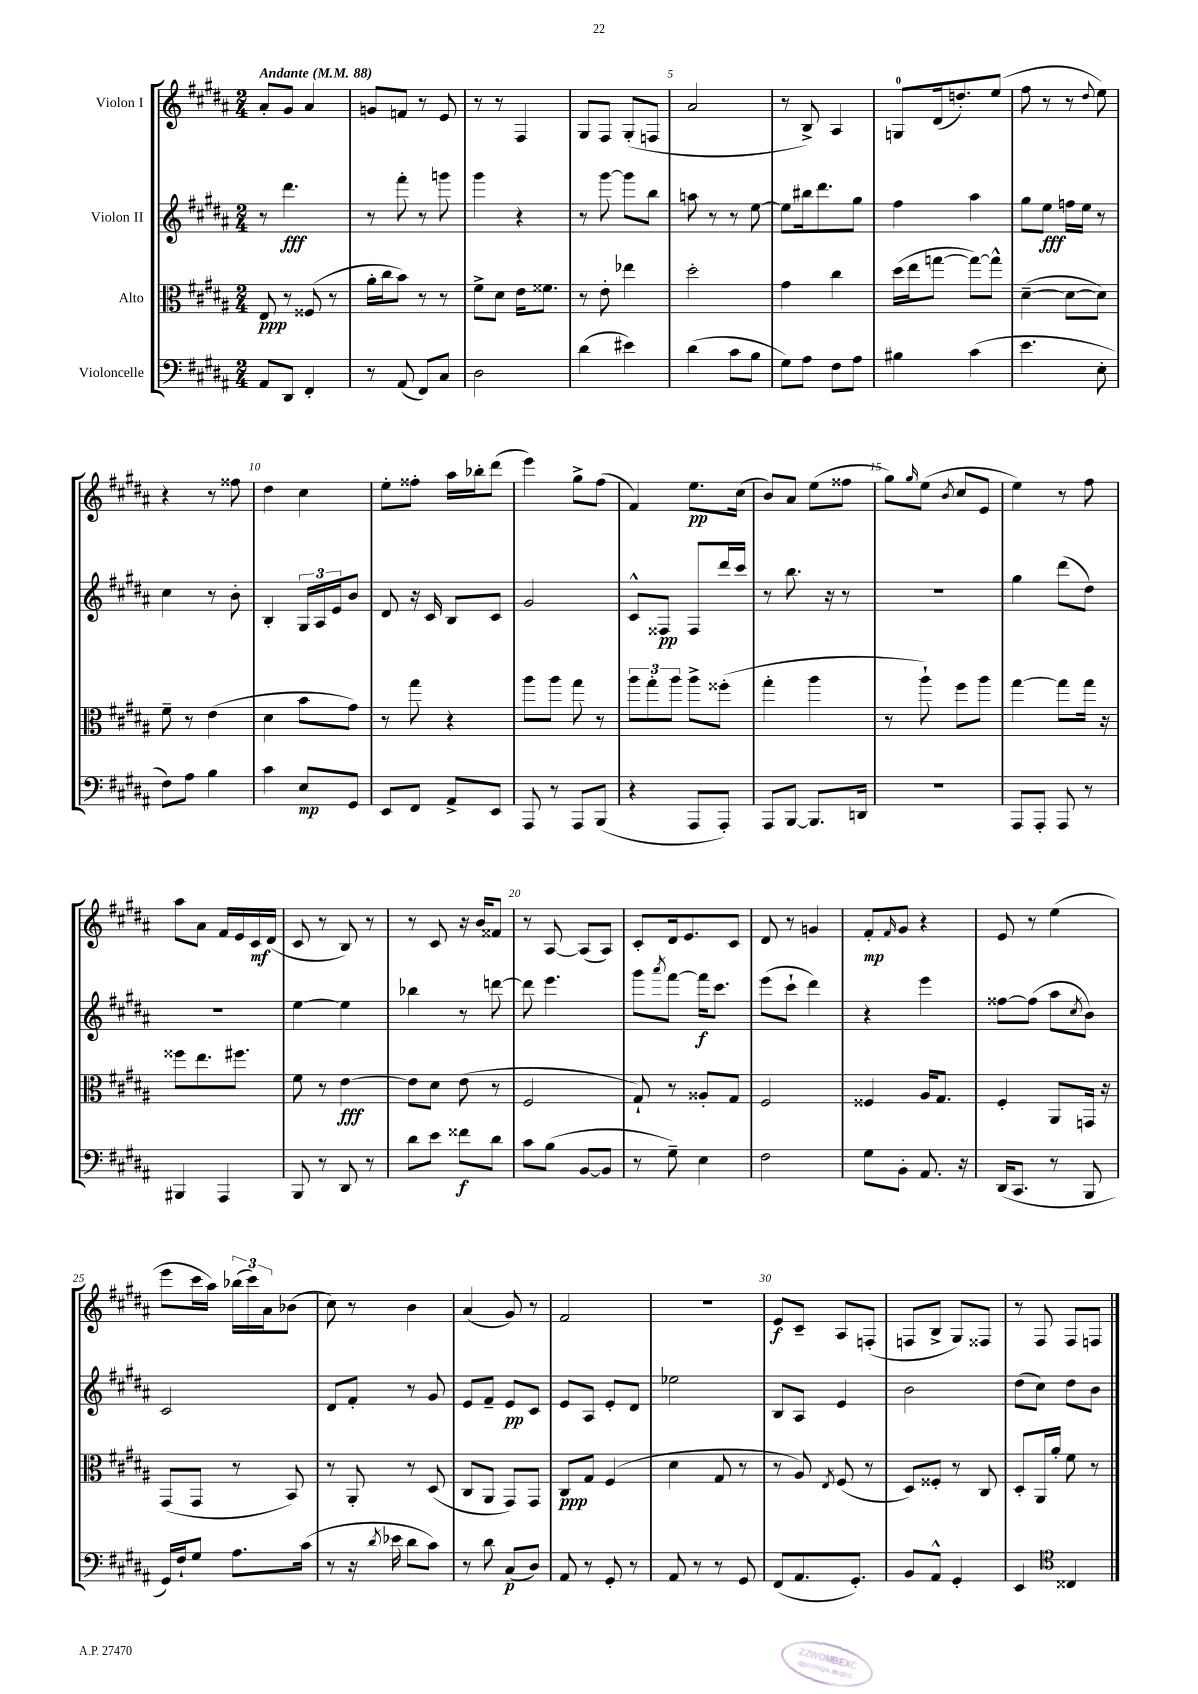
<<
\new StaffGroup <<
\new Staff = "s0" \with { instrumentName = "Violon I" } {
    \clef treble \key b \major \numericTimeSignature \time 2/4 \tempo "Andante" 4 = 88
    ais'8-. gis'8 ais'4 |
    g'8 f'8 r8 e'8 |
    r8 r8 fis4 |
    gis8 fis8 gis8-.( f8 |
    ais'2 |
    r8 b8->) ais4 |
    g8-0 dis'16( d''8.-.) e''8( |
    fis''8 r8 r8 \appoggiatura { dis''8 } e''8) |
    r4 r8 fisis''8 |
    dis''4 cis''4 |
    e''8-. fisis''8-. ais''16 bes''16-. dis'''8( |
    e'''4) gis''8-> fis''8( |
    fis'4) e''8.\pp cis''16( |
    b'8) ais'8 e''8( fisis''8 |
    gis''8) \grace { gis''16 } e''8( \acciaccatura { b'8 } cis''8 e'8 |
    e''4) r8 fis''8 |
    ais''8 ais'8 fis'16 e'16 cis'16\mf dis'16( |
    cis'8 r8 b8) r8 |
    r8 cis'8 r16 b'16 fisis'8 |
    r8 ais8~ ais8( ais8) |
    cis'8-. dis'16 e'8. cis'8 |
    dis'8 r8 g'4 |
    fis'8-.\mp \grace { fis'16 } gis'8 r4 |
    e'8 r8 e''4( |
    e'''8 cis'''16 ais''16) \tuplet 3/2 { bes''16( cis'''16) ais'16 } bes'8( |
    cis''8) r8 b'4 |
    ais'4( gis'8) r8 |
    fis'2 |
    R2 |
    e'8\f cis'8-- ais8 f8-.( |
    f8 b8-> gis8) fisis8 |
    r8 fis8 fis8 f8 \bar "|." |
}
\new Staff = "s1" \with { instrumentName = "Violon II" } {
    \clef treble \key b \major \numericTimeSignature \time 2/4
    r8 dis'''4.\fff |
    r8 fis'''8-. r8 g'''8 |
    gis'''4 r4 |
    r8 gis'''8~ gis'''8 b''8 |
    a''8 r8 r8 e''8~ |
    e''8 bis''16 dis'''8. gis''8 |
    fis''4 ais''4 |
    gis''8 e''8\fff f''16 e''16 r8 |
    cis''4 r8 b'8-. |
    b4-. \tuplet 3/2 { gis16 ais16 e'16 } b'8 |
    dis'8 r16 cis'16 b8 cis'8 |
    gis'2 |
    cis'8-^ fisis8\pp fisis8 dis'''16 cis'''16 |
    r8 b''8. r16 r8 |
    r2 |
    gis''4 dis'''8( dis''8) |
    R2 |
    e''4~ e''4 |
    bes''4 r8 d'''8~ |
    d'''8 e'''4. |
    gis'''8 \acciaccatura { ais'''8 } fis'''8~ fis'''16\f cis'''8. |
    e'''8( cis'''8-! dis'''4) |
    r4 e'''4 |
    fisis''8~ fisis''8( ais''8 \acciaccatura { cis''8 } b'8) |
    cis'2 |
    dis'8 fis'8-. r8 gis'8 |
    e'8 fis'8-- e'8\pp cis'8 |
    e'8 ais8 e'8-. dis'8 |
    ees''2 |
    b8 ais8 e'4 |
    b'2 |
    dis''8( cis''8) dis''8 b'8 \bar "|." |
}
\new Staff = "s2" \with { instrumentName = "Alto" } {
    \clef alto \key b \major \numericTimeSignature \time 2/4
    e8\ppp r8 fisis8( r8 |
    ais'16-. cis''16 b'8) r8 r8 |
    fis'8-> dis'8 e'16 fisis'8. |
    r8 e'8-. ees''4 |
    dis''2-. |
    gis'4 cis''4 |
    dis''16( e''16 g''8~ g''8~) g''8-^ |
    dis'4~--( dis'8~ dis'8) |
    fis'8-- r8 e'4( |
    dis'4 b'8 gis'8) |
    r8 gis''8 r4 |
    ais''8 ais''8 gis''8 r8 |
    \tuplet 3/2 { ais''8 gis''8-. ais''8 } ais''8-> fisis''8-.( |
    gis''4-. ais''4 |
    r8 ais''8-!) fis''8 ais''8 |
    gis''4~ gis''8 gis''16 r16 |
    fisis''8 e''8. fis''8. |
    fis'8 r8 e'4~\fff |
    e'8 dis'8 e'8( r8 |
    fis2 |
    gis8-!) r8 aisis8-. gis8 |
    fis2 |
    fisis4 ais16 gis8. |
    fis4-. ais,8 g,16 r16 |
    gis,8( gis,8 r8 b,8) |
    r8 ais,8-. r8 dis8( |
    cis8 ais,8 gis,8) gis,8 |
    cis8\ppp gis8 fis4( |
    dis'4 gis8 r8 |
    r8 ais8) \acciaccatura { e8 } fis8( r8 |
    dis8) fisis8-. r8 cis8 |
    dis8-. ais,16 ais'16-. fis'8 r8 \bar "|." |
}
\new Staff = "s3" \with { instrumentName = "Violoncelle" } {
    \clef bass \key b \major \numericTimeSignature \time 2/4
    ais,8 dis,8 fis,4-. |
    r8 ais,8( fis,8) cis8 |
    dis2 |
    dis'4( eis'4) |
    dis'4( cis'8 b8 |
    gis8) ais8 fis8 ais8 |
    bis4 cis'4( |
    e'4. e8-. |
    fis8) ais8 b4 |
    cis'4 e8\mp gis,8 |
    e,8 fis,8 ais,8-> e,8 |
    ais,,8 r8 ais,,8 b,,8( |
    r4 ais,,8 ais,,8-.) |
    ais,,8 b,,8~ b,,8. d,16 |
    R2 |
    ais,,8 ais,,8-. ais,,8 r8 |
    bis,,4 ais,,4 |
    b,,8 r8 dis,8 r8 |
    dis'8 e'8 fisis'8\f dis'8 |
    cis'8 b8( b,8~ b,8 |
    r8 gis8--) e4 |
    fis2 |
    gis8 b,8-. ais,8. r16 |
    dis,16( cis,8. r8 b,,8 |
    gis,16) fis16-! gis8 ais8. cis'16( |
    r8 r16 \acciaccatura { dis'8 } ees'16 dis'8 cis'8) |
    r8 dis'8 cis8\p( dis8) |
    ais,8 r8 gis,8-. r8 |
    ais,8 r8 r8 gis,8 |
    fis,8( ais,8. gis,8.-.) |
    b,8 ais,8-^ gis,4-. |
    e,4 \clef tenor cisis4 \bar "|." |
}
>>
>>
\layout { \context { \Score \override BarNumber.break-visibility = ##(#f #t #t) barNumberVisibility = #(every-nth-bar-number-visible 5) } }
